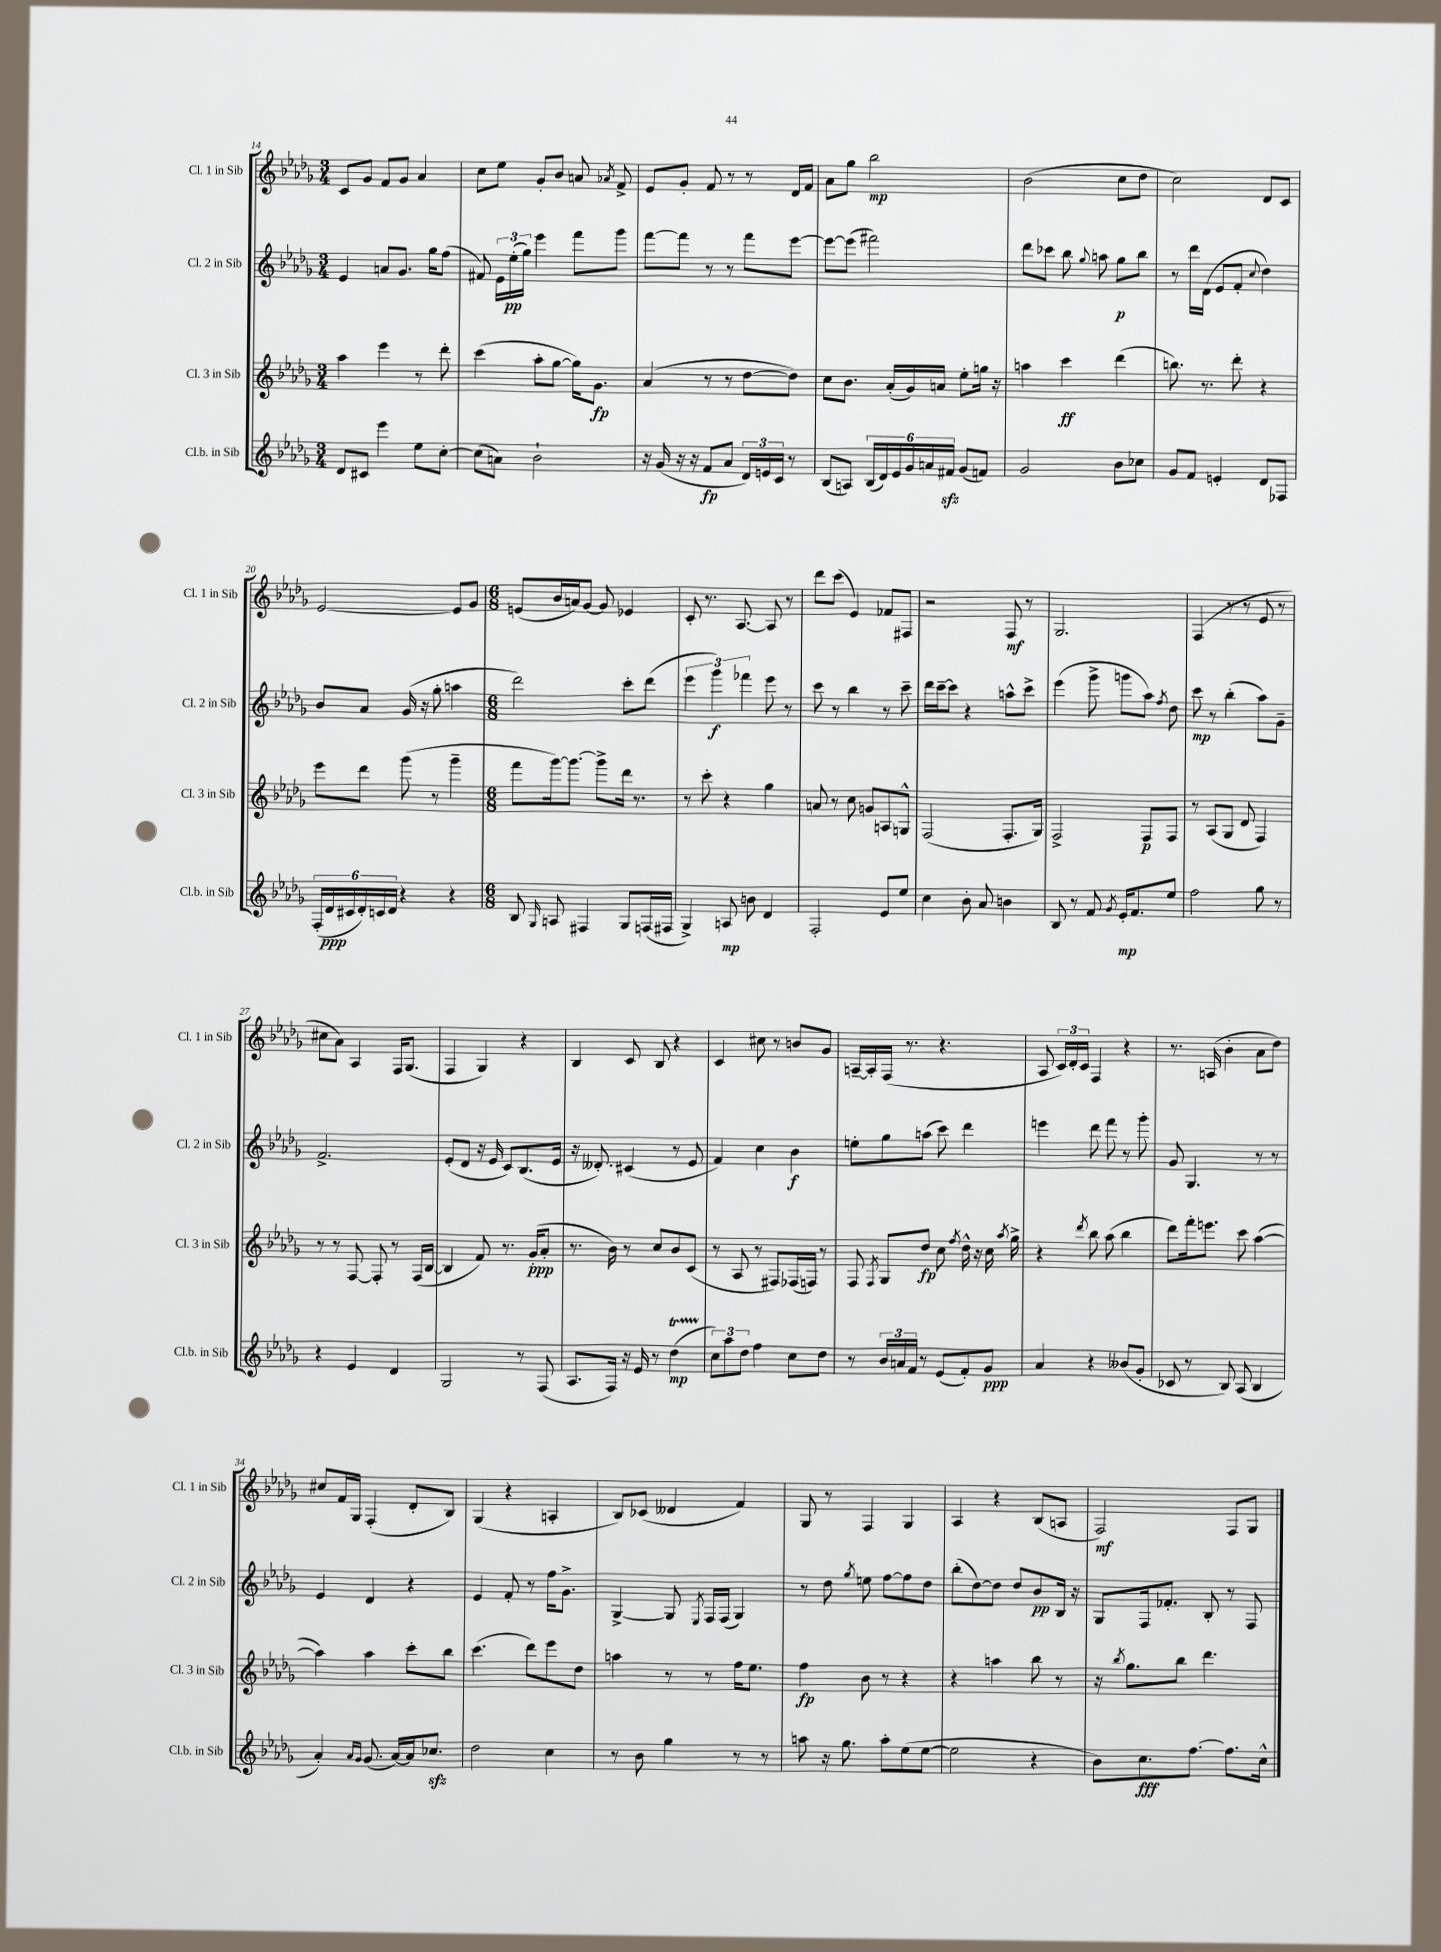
<<
\new StaffGroup <<
\new Staff = "s0" \with { instrumentName = "Cl. 1 in Sib" shortInstrumentName = "Cl. 1 in Sib" } {
    \clef treble \key des \major \numericTimeSignature \time 3/4
    \autoBeamOff c'8[ ges'8] f'8[ ges'8] aes'4 |
    c''8[ ees''8] ges'8[-. bes'8] a'8 \acciaccatura { aes'8 } f'8-> |
    ees'8[ ges'8]-. f'8 r8 r8 des'16[ f'16] |
    aes'8[ ges''8] bes''2\mp |
    bes'2( c''8[ des''8] |
    c''2) des'8[ c'8] |
    ees'2~ ees'8[ ges'8] |
    \numericTimeSignature \time 6/8 e'8[( bes'16 a'16) ges'8]~ ges'8 ees'4 |
    c'8-. r8. aes8.~ aes8 r8 |
    des'''8[ c'''8]( ees'4) fes'8[ fis8] |
    r2 f8\mf r8 |
    ges2. |
    f4( r8 r8 ees'8 r8 |
    cis''8[ aes'8]) aes4 f16[ ges8.]( |
    f4 ges4) r4 |
    bes4 c'8 bes8 r4 |
    c'4 cis''8 r8 b'8[ ges'8] |
    a16[~-- a16-. f16]( r8. r4. |
    aes8 \tuplet 3/2 { c'16[) des'16-. c'16] } f4 r4 |
    r8. a16( bes'4-. aes'8[ des''8]) |
    cis''8[ f'16 ges16] f4-.( des'8[-. bes8]) |
    ges4( r4 a4-. |
    bes8[) ces'8]( deses'4 f'4) |
    ges8 r8 f4 ges4 |
    aes4 r4 bes8[( a8] |
    f2\mf) f8[ ges8] \bar "|." |
}
\new Staff = "s1" \with { instrumentName = "Cl. 2 in Sib" shortInstrumentName = "Cl. 2 in Sib" } {
    \clef treble \key des \major \numericTimeSignature \time 3/4
    \autoBeamOff ees'4 a'8[ ges'8.] ges''16[ f''8]( |
    fis'8) \tuplet 3/2 { ees'16[ ees''16-.\pp( ges''16]) } ees'''4 f'''8[ ges'''8] |
    f'''8[~ f'''8] r8 r8 f'''8[ ees'''8]~ |
    ees'''8[~ ees'''8]( fis'''2) |
    des'''8[ ces'''8] bes''8 \appoggiatura { ges''8 } a''8 ges''8[\p bes''8] |
    r8 des'''16[ des'16]( ees'8[ f'8]-. \appoggiatura { c''8 } des''4) |
    bes'8[ aes'8] ges'16( r16 ges''8-. a''4 |
    \numericTimeSignature \time 6/8 des'''2) c'''8[-. des'''8]( |
    \tuplet 3/2 { ees'''4 ges'''4\f) fes'''4 } ees'''8 r8 |
    c'''8 r8 bes''4 r8 c'''8-- |
    des'''16[ c'''16~-- c'''8] r4 a''8[-^ c'''8]-> |
    ees'''4( ges'''8-> g'''8[ aes''8]) \acciaccatura { f''8 } des''8 |
    c'''8\mp r8 bes''4-.( aes''8[) ges'8]-- |
    f'2.-> |
    ees'8[-.( des'8] r16 ees'16 c'8[) bes8.( ees'16] |
    r16 deses'8.-.) cis'4( r8 ees'8 |
    f'4) c''4 bes'4\f |
    e''8[-. ges''8 a''8]( c'''8) des'''4 |
    e'''4 des'''8 f'''8 r8 ges'''8-. |
    ges'8 ges4. r8 r8 |
    ees'4 des'4 r4 |
    ees'4 f'8-. r8 f''16[ ges'8.]-> |
    ges4~-> ges8 \acciaccatura { ees8 } f16[ f16]( ges4) |
    r8 des''8 \acciaccatura { ges''8 } e''8 f''8[~ f''8 des''8] |
    bes''8[-.( des''8~) des''8] des''8[ bes'8\pp bes16] r16 |
    ges8[ f16 fes'8.]-. bes8-. r8 f8 \bar "|." |
}
\new Staff = "s2" \with { instrumentName = "Cl. 3 in Sib" shortInstrumentName = "Cl. 3 in Sib" } {
    \clef treble \key des \major \numericTimeSignature \time 3/4
    \autoBeamOff aes''4 ees'''4 r8 des'''8-. |
    c'''4( aes''8[-. ges''8]~ ges''16[) ges'8.]\fp |
    aes'4( r8 r8 des''8[~ des''8]) |
    c''8[ bes'8.] aes'16[-.( ges'16) a'16] ees''8[-. g''16] r16 |
    a''4 c'''4\ff des'''4( |
    b''8.) r8. des'''8-. r4 |
    ees'''8[ des'''8] ges'''8( r8 ges'''4-- |
    \numericTimeSignature \time 6/8 f'''8[ ges'''16~) ges'''8.]~ ges'''8[-> des'''16] r8. |
    r8 c'''8-. r4 ges''4 |
    a'8 r8 c''8 g'8[ a8 g8]-^ |
    f2( f8.[-. ges16]) |
    f2-> f8[\p f8] |
    r8 aes8[( ges8] des'8 f4) |
    r8 r8 f8~ f8-. r8 f16[( bes16]~ |
    bes4 f'8) r8. ges'16[-.\ppp( aes'8]-. |
    r8. bes'16) r8 c''8[ bes'8 c'8]( |
    r8 aes8 r8 fis8[) fes16( f16]) r8 |
    f8 \acciaccatura { f8 } ges8[ des''8]\fp c''8 \acciaccatura { f''8 } des''16-^ r16 c''16 \acciaccatura { aes''8 } ges''16-> |
    r4 \acciaccatura { des'''8 } bes''8 aes''8( bes''4 |
    des'''8[) f'''16-. e'''8.] c'''8 aes''4~( |
    aes''4) aes''4 c'''8[-. bes''8] |
    c'''4.( des'''8[) ees'''8 des''8] |
    a''4 r8 r8 f''16[ ees''8.] |
    f''4\fp bes'8 r8 r4 |
    r4 a''4 bes''8 r8 |
    r16 \acciaccatura { bes''8 } ges''8.[ bes''8] des'''4. \bar "|." |
}
\new Staff = "s3" \with { instrumentName = "Cl.b. in Sib" shortInstrumentName = "Cl.b. in Sib" } {
    \clef treble \key des \major \numericTimeSignature \time 3/4
    \autoBeamOff des'8[ cis'8] ees'''4 ees''8[ c''8]~-. |
    c''8[( a'8]) bes'2-! |
    r16 ges'16( r16 r16 f'8[\fp aes'8] \tuplet 3/2 { des'16[) e'16 c'16] } r8 |
    bes8[( a8]) \tuplet 6/4 { bes16[( des'16) ees'16 ges'16 a'16 fis'16]\sfz } ges'8[( f'8]) |
    ges'2 bes'8[ ces''8] |
    ges'8[ f'8] e'4-. des'8[ fes8] |
    \tuplet 6/4 { f16[-.( des'16\ppp cis'16 des'16-.) c'16 des'16] } r4 r4 |
    \numericTimeSignature \time 6/8 bes8 \grace { ges16 } a8 fis4 ges8[ f16( fis16] |
    ges4->) a8\mp b'8 des'4 |
    f2-. ees'8[ ees''8] |
    c''4 bes'8-. aes'8 b'4 |
    bes8 r8 f'8 \acciaccatura { ges'8 } ees'16[-.\mp f'8. ees''8] |
    f''2 ges''8 r8 |
    r4 ees'4 des'4 |
    ges2 r8 f8( |
    aes8.[ f16]) r16 ees'16 r8 des''4\startTrillSpan\mp( |
    \tuplet 3/2 { c''8[\stopTrillSpan) aes''8 des''8] } f''4 c''8[ des''8] |
    r8 \tuplet 3/2 { bes'16[ a'16 f'16] } r8 ees'8[( f'8-.) ges'8]\ppp |
    aes'4 r4 beses'8[( ges'8]-. |
    ces'8 r8 bes8) aes8( bes4 |
    aes'4-.) \grace { aes'16[ ges'16] } ges'8.( aes'16[~) aes'16 ces''8.]\sfz |
    des''2 c''4 |
    r8 bes'8 ges''4 r8 r8 |
    a''8 r16 ges''8. a''8[-. ees''8( ees''8]~ |
    ees''2 r4 |
    bes'8[) c''8.\fff f''8.]~ f''8.[ c''16]-^ \bar "|." |
}
>>
>>
\layout { \context { \Score currentBarNumber = #14 } }
